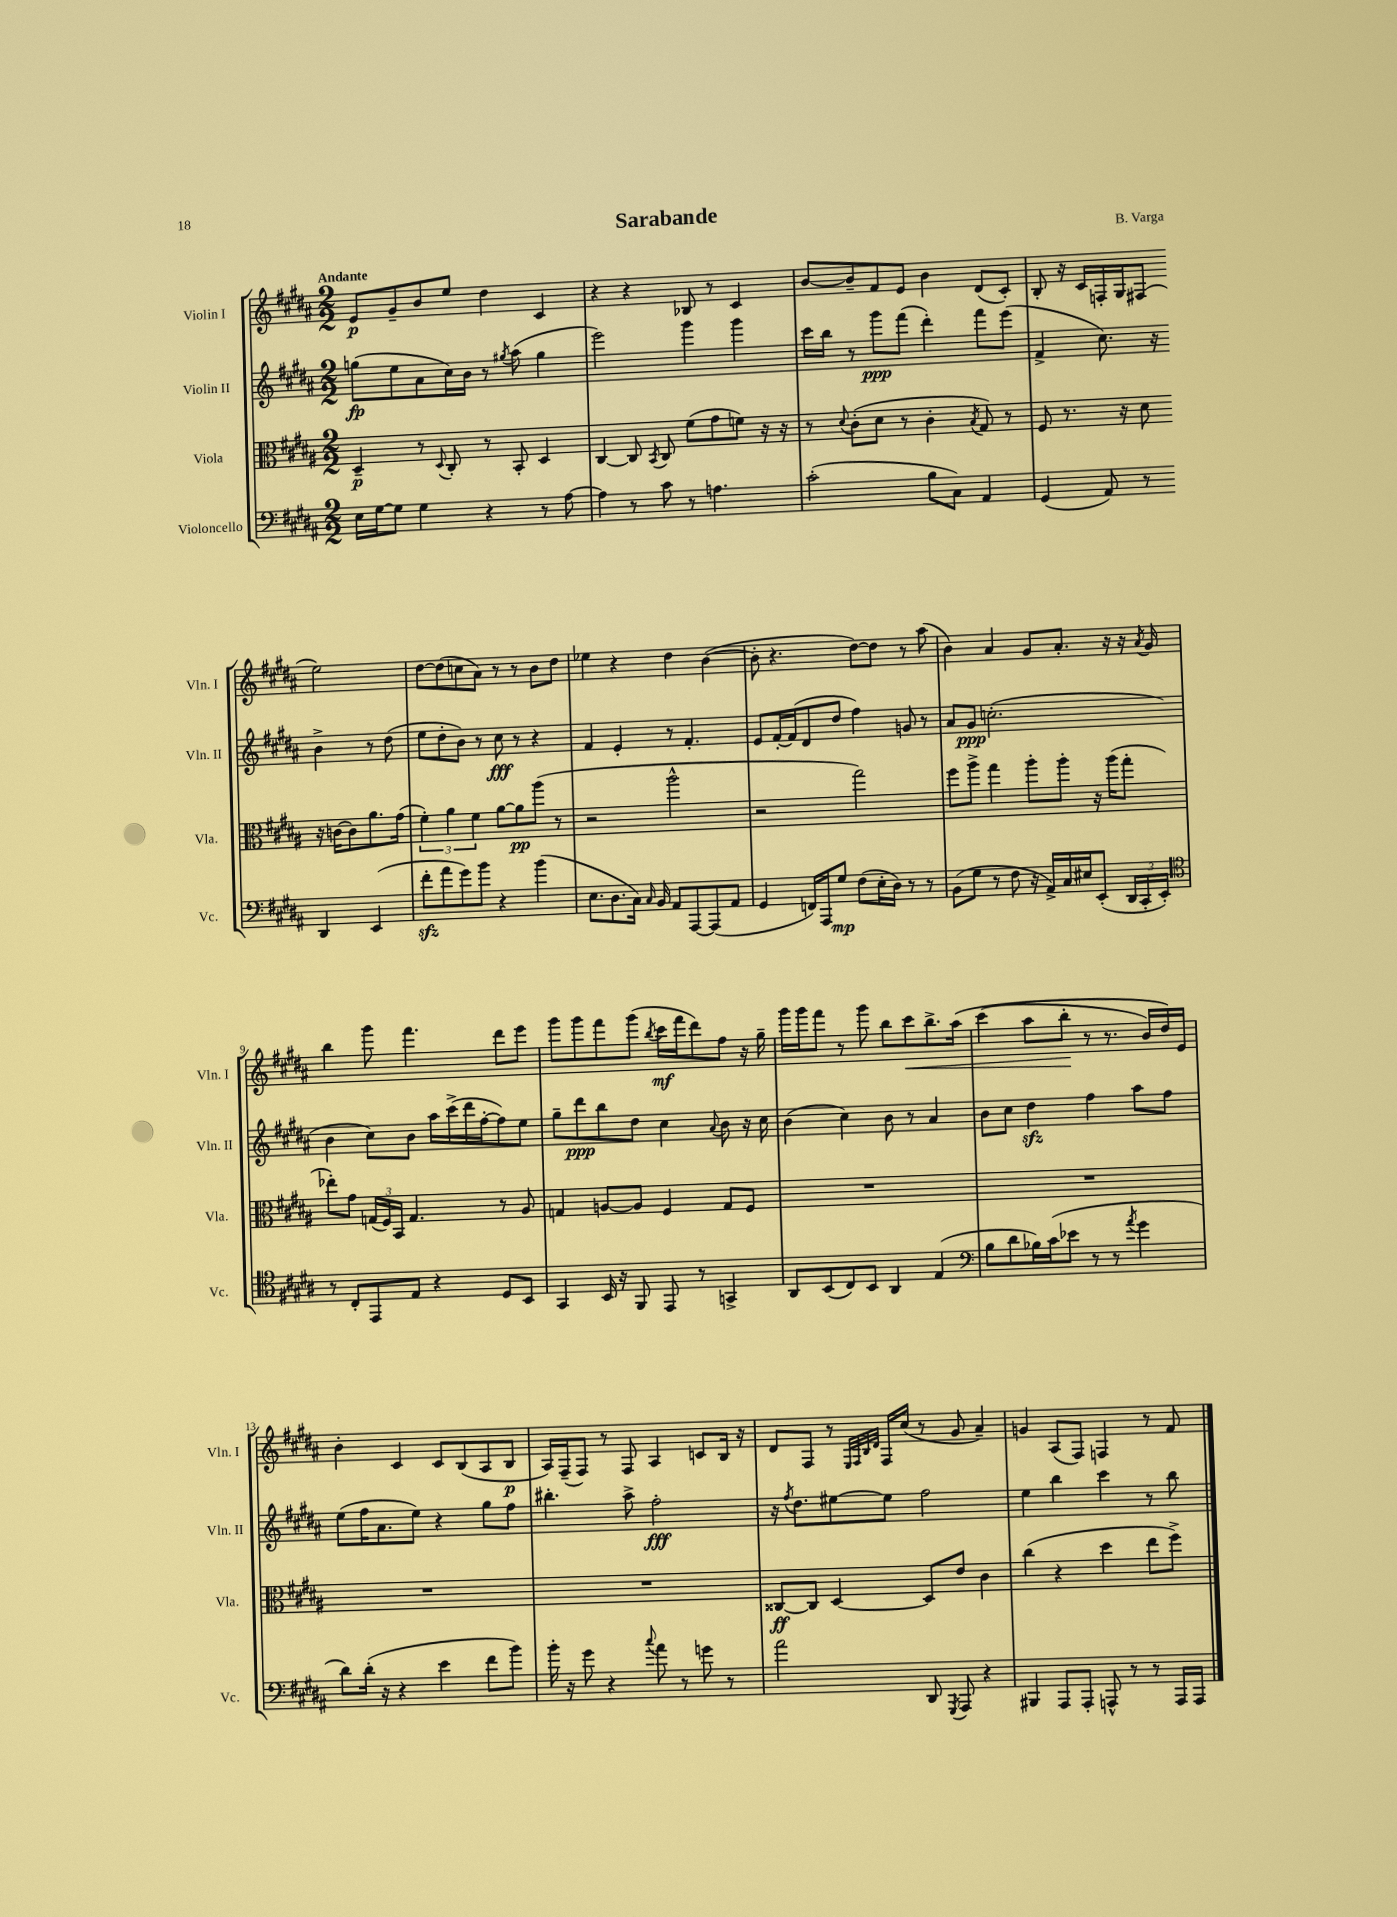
\header { title = "Sarabande" composer = "B. Varga" }
<<
\new StaffGroup <<
\new Staff = "s0" \with { instrumentName = "Violin I" shortInstrumentName = "Vln. I" } {
    \clef treble \key b \major \numericTimeSignature \time 2/2 \tempo "Andante"
    \autoBeamOff e'8[\p gis'8-- b'8 e''8] dis''4 cis'4 |
    r4 r4 bes8 r8 cis'4 |
    b'8[~ b'8-- fis'8 e'8] b'4 dis'8[( cis'8]-.) |
    b8-. r16 cis'16[ f16-. gis16 fis8]( e''2) |
    dis''8[~ dis''8( c''8 ais'8]) r8 r8 b'8[ dis''8] |
    ees''4 r4 dis''4 b'4~( |
    b'8-. r4. dis''8[~) dis''8] r8 ais''8( |
    b'4) ais'4 gis'8[ ais'8.]-. r16 r16 \acciaccatura { ais'8 } gis'16 |
    b''4 gis'''8 fis'''4. dis'''8[ e'''8] |
    gis'''8[ gis'''8 fis'''8 gis'''8]( \acciaccatura { b''8 } cis'''16[\mf fis'''16 dis'''8) fis''8] r16 gis''16-- |
    gis'''16[ gis'''16 fis'''8] r8 gis'''8 b''8[ cis'''8\< b''8.-> ais''16]\( |
    cis'''4( ais''8[ b''8]-.\! r8 r8. b'16[) dis''16\) e'16] |
    b'4-. cis'4 cis'8[ b8( ais8 b8]\p |
    ais16[) fis16--( fis8]) r8 fis8 ais4 c'8[ b16] r16 |
    dis'8[ fis8] r8 \grace { e32[ fis32 b32 dis'32] } fis16[ cis''16]( r8 gis'8 ais'4--) |
    g'4 ais8[( fis8]) f4 r8 fis'8 \bar "|." |
}
\new Staff = "s1" \with { instrumentName = "Violin II" shortInstrumentName = "Vln. II" } {
    \clef treble \key b \major \numericTimeSignature \time 2/2
    \autoBeamOff g''8[\fp( e''8 ais'8 cis''16) b'16] r8 \acciaccatura { gis''8 } ais''8( gis''4 |
    e'''2) gis'''4 gis'''4 |
    cis'''16[ b''16] r8 gis'''8[\ppp fis'''8]( dis'''4-.) fis'''8[ e'''8]( |
    fis'4-> cis''8.) r16 b'4-> r8 dis''8( |
    e''8[ dis''8-. b'8]) r8 cis''8\fff r8 r4 |
    fis'4 e'4-. r8 fis'4.-. |
    e'8[ fis'16~-. fis'16( dis'8 dis''8] fis''4) g'8 r8 |
    ais'8[ gis'8]\ppp c''2.-.( |
    b'4 cis''8[) b'8] ais''16[ cis'''16->( dis'''16 fis''16~-. fis''8) e''8] |
    gis''8[-- dis'''8\ppp b''8 dis''8] cis''4 \appoggiatura { ais'8 } b'8 r16 cis''16 |
    b'4( cis''4) b'8 r8 ais'4 |
    b'8[ cis''8] dis''4\sfz fis''4 ais''8[ fis''8] |
    e''8[( fis''16 ais'8. e''8]) r4 gis''8[ fis''8] |
    bis''4.-. ais''8-> fis''2-.\fff |
    r16 \acciaccatura { fis''8 } dis''8.[ eis''8~ eis''8] fis''2 |
    e''4 b''4 cis'''4 r8 b''8 \bar "|." |
}
\new Staff = "s2" \with { instrumentName = "Viola" shortInstrumentName = "Vla." } {
    \clef alto \key b \major \numericTimeSignature \time 2/2
    \autoBeamOff dis4--\p r8 \appoggiatura { dis8 } cis8-. r8 b,8-. dis4 |
    cis4~ cis8 \acciaccatura { b,8 } cis8 fis'8[( gis'8 f'8]) r16 r16 |
    r8 \appoggiatura { dis'8 } cis'8[-.( dis'8] r8 cis'4-. \acciaccatura { b8 } gis8) r8 |
    fis8 r8. r16 dis'8 r16 c'16[~ c'8 ais'8. gis'16]( |
    \tuplet 3/2 { fis'4-.) ais'4 fis'4 } ais'8[~ ais'8\pp ais''8]( r8 |
    r2 ais''2-^ |
    r2 gis''2) |
    fis''8[ ais''8]-> gis''4 ais''8[-. ais''8]-. r16 ais''16[( gis''8]-. |
    ees''8[-.) gis'8] \tuplet 3/2 { g16[( fis16) b,16] } g4. r8 ais8 |
    g4 a8[~ a8] fis4 g8[ fis8] |
    R1 |
    R1 |
    R1 |
    R1 |
    cisis8[~\ff cisis8] dis4~ dis8[ e'8] cis'4 |
    cis''4( r4 dis''4 e''8[ fis''8]->) \bar "|." |
}
\new Staff = "s3" \with { instrumentName = "Violoncello" shortInstrumentName = "Vc." } {
    \clef bass \key b \major \numericTimeSignature \time 2/2
    \autoBeamOff e16[ gis16~ gis8] gis4 r4 r8 ais8~ |
    ais4 r8 cis'8 r8 a4. |
    cis'2-.( b8[ cis8]) ais,4 |
    gis,4( ais,8) r8 dis,4 e,4( |
    fis'8[-.\sfz ais'8 gis'8) b'8] r4 b'4( |
    e8.[ dis8. cis16]) \grace { cis16 } b,16 ais,8[ ais,,8~ ais,,8( ais,8] |
    gis,4 f,16[) ais,,16 gis8]\mp fis8[( e16-. dis16]) r8 r8 |
    b,8[( gis8] r8 fis8 r16 ais,16[->) cis16 eis16 e,8]-.( \tuplet 3/2 { dis,16[ cis,16-. e,16]-.) } |
    \clef tenor r8 cis8[-. e,8 e8] r4 dis8[ b,8] |
    gis,4 b,16 r16 fis,8 e,8 r8 g,4-> |
    ais,8[ b,8( cis8) b,8] ais,4 e4( |
    \clef bass b8[ dis'8 bes16) cis'16( ees'8] r8 r8 \acciaccatura { ais'8 } gis'4 |
    dis'8[) dis'16]-.( r16 r4 e'4 fis'8[ b'8]) |
    b'16-. r16 gis'8 r4 \appoggiatura { cis''8 } ais'8 r8 g'8 r8 |
    ais'2 dis,8 \acciaccatura { gis,,8 } ais,,8 r4 |
    bis,,4 ais,,8[ ais,,8]-. a,,8-^ r8 r8 a,,16[ a,,16] \bar "|." |
}
>>
>>
